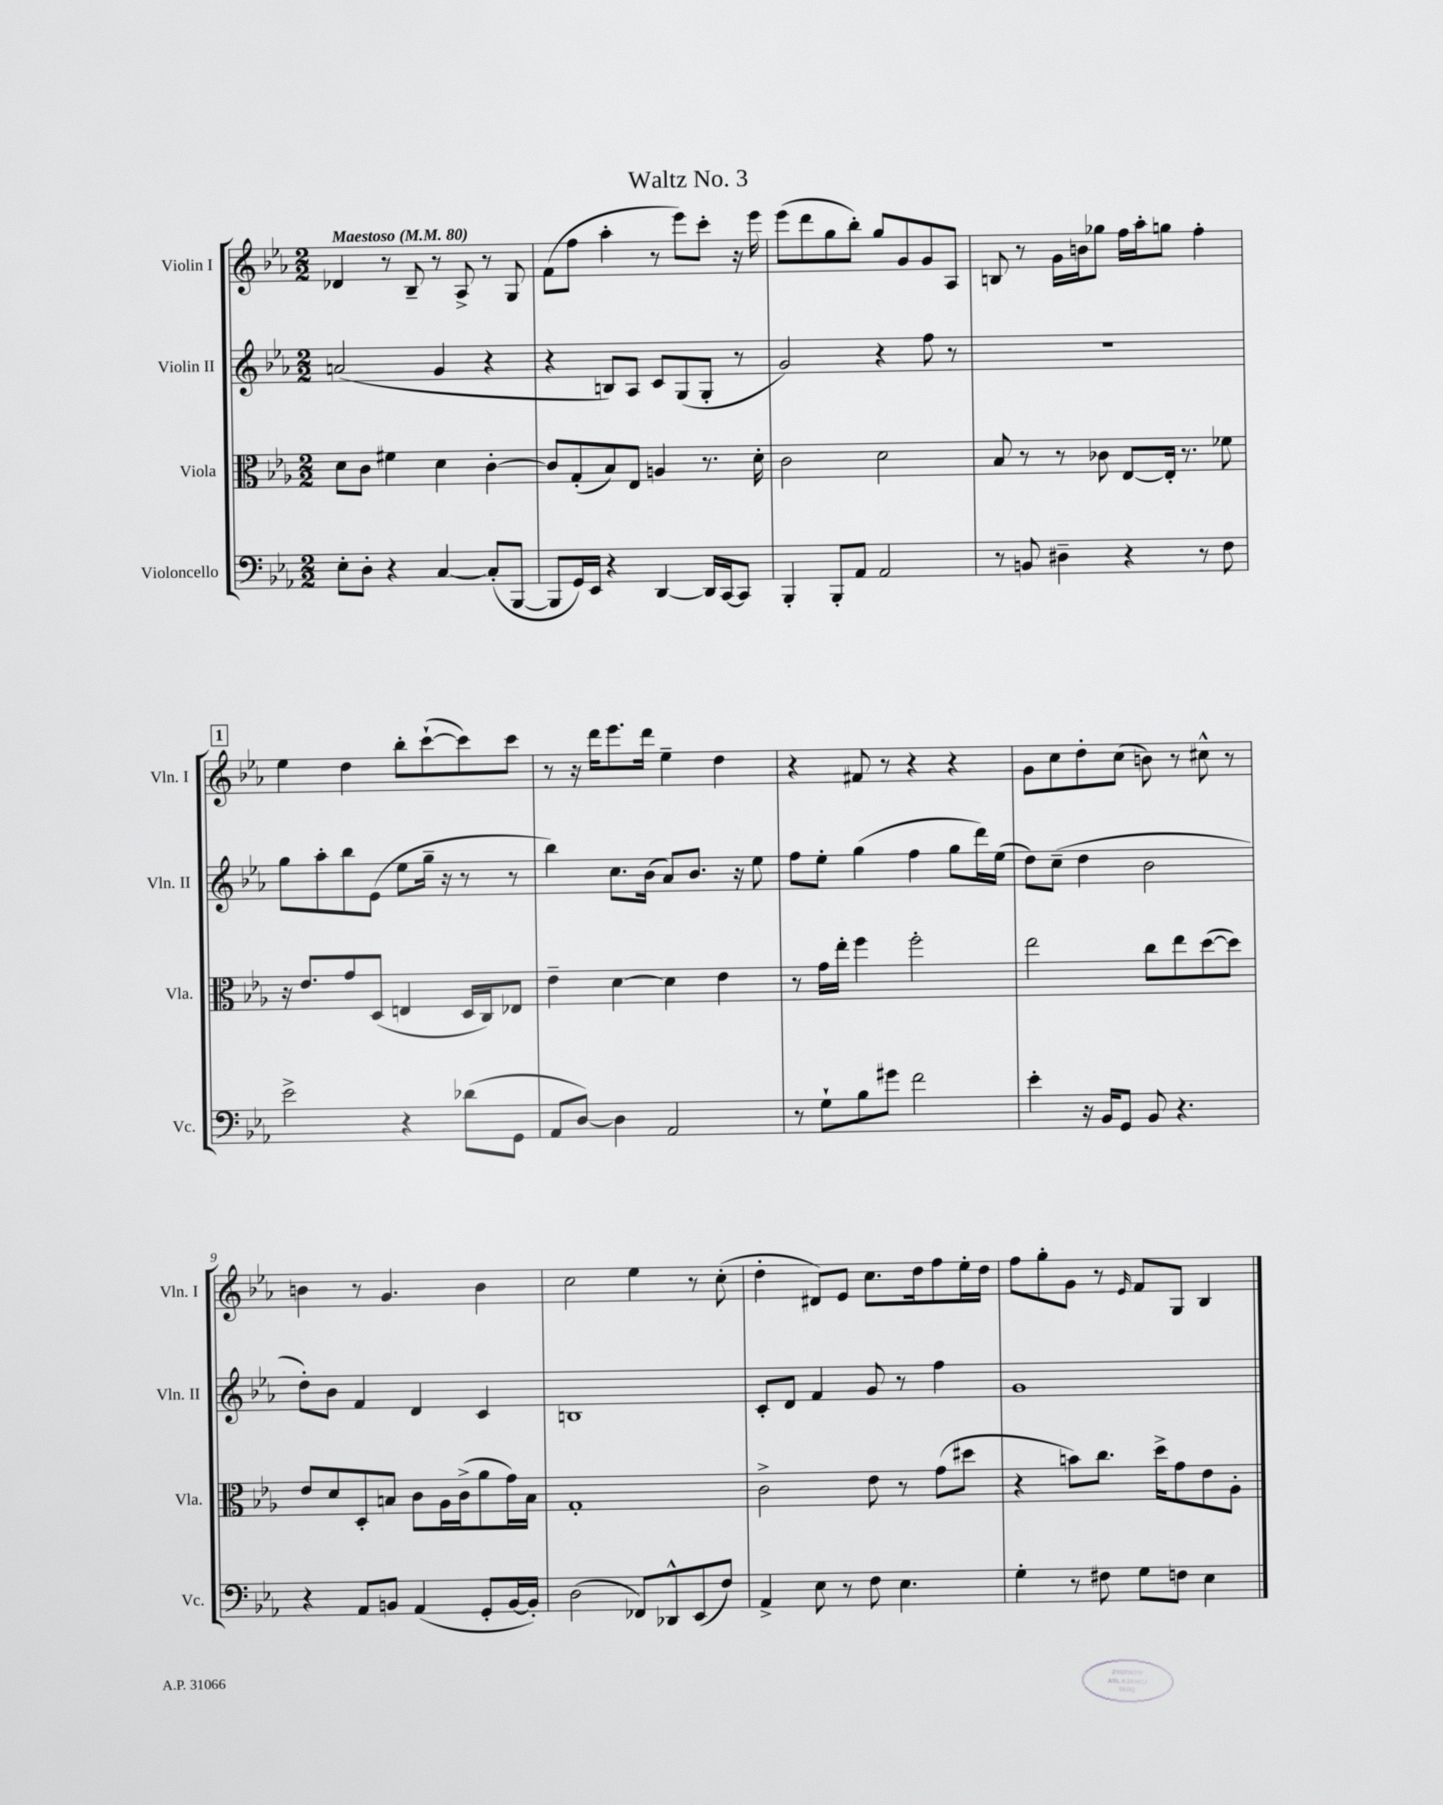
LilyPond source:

\header { title = "Waltz No. 3" }
<<
\new StaffGroup <<
\new Staff = "s0" \with { instrumentName = "Violin I" shortInstrumentName = "Vln. I" } {
    \clef treble \key ees \major \numericTimeSignature \time 2/2 \tempo "Maestoso" 4 = 80
    des'4 r8 bes8-- r8 aes8-> r8 g8 |
    f'8( f''8 aes''4-. r8 ees'''8) c'''8-. r16 ees'''16 |
    ees'''8( d'''8 g''8 bes''8-.) g''8 g'8 g'8 aes8 |
    b8 r8 g'16 b'16 ges''8 f''16 aes''16-. g''8 f''4-. |
    \mark \markup { \box "1" } ees''4 d''4 bes''8-. c'''8~-!( c'''8) c'''8 |
    r8 r16 d'''16 ees'''8. d'''16 ees''4-- d''4 |
    r4 fis'8 r8 r4 r4 |
    g'8 c''8 d''8-. c''8( b'8) r8 cis''8-^ r8 |
    b'4 r8 g'4. b'4 |
    c''2 ees''4 r8 c''8-.( |
    d''4-. dis'8) ees'8 c''8. d''16 f''8 ees''16-. d''16 |
    f''8 g''8-. g'8 r8 \grace { ees'16 } f'8 g8 bes4 \bar "|." |
}
\new Staff = "s1" \with { instrumentName = "Violin II" shortInstrumentName = "Vln. II" } {
    \clef treble \key ees \major \numericTimeSignature \time 2/2
    a'2( g'4 r4 |
    r4 b8) aes8 c'8 g8( g8-. r8 |
    g'2) r4 f''8 r8 |
    R1 |
    \mark \markup { \box "1" } g''8 aes''8-. bes''8 ees'8( ees''8 g''16-- r16 r8 r8 |
    bes''4) c''8. bes'16( aes'8) bes'8. r16 ees''8 |
    f''8 ees''8-. g''4( f''4 g''8 d'''16) ees''16( |
    d''8) c''8--( d''4 bes'2 |
    d''8-.) bes'8 f'4 d'4 c'4 |
    b1 |
    c'8-. d'8 f'4 g'8 r8 f''4 |
    g'1 \bar "|." |
}
\new Staff = "s2" \with { instrumentName = "Viola" shortInstrumentName = "Vla." } {
    \clef alto \key ees \major \numericTimeSignature \time 2/2
    d'8 c'8 fis'4 d'4 c'4~-. |
    c'8 g8-.( bes8) ees8 a4 r8. d'16-. |
    c'2 d'2 |
    bes8 r8 r8 ces'8 ees8~ ees16-. r8. fes'8 |
    \mark \markup { \box "1" } r16 ees'8. g'8 d8( e4 d16 c16) ees8 |
    ees'4-- d'4~ d'4 ees'4 |
    r8 g'16 ees''16-. f''4 f''2-. |
    ees''2 c''8 ees''8 d''8~( d''8) |
    ees'8 d'8 d8-. b8 c'8 aes16 c'16->( aes'8 g'16) b16 |
    g1-. |
    c'2-> ees'8 r8 g'8( dis''8 |
    r4 b'8) c''8. d''16-> g'8 ees'8 aes8-. \bar "|." |
}
\new Staff = "s3" \with { instrumentName = "Violoncello" shortInstrumentName = "Vc." } {
    \clef bass \key ees \major \numericTimeSignature \time 2/2
    ees8-. d8-. r4 c4~ c8-.( bes,,8~ |
    bes,,8 g,16) ees,16 r4 d,4~ d,16 c,16~ c,8 |
    bes,,4-. bes,,8-. aes,8 aes,2 |
    r8 b,8 dis4-- r4 r8 f8 |
    \mark \markup { \box "1" } ees'2-> r4 des'8( g,8 |
    aes,8 d8~) d4 aes,2 |
    r8 g8-! bes8 gis'8 f'2 |
    ees'4-. r16 bes,16 g,8 bes,8 r4. |
    r4 aes,8 b,8 aes,4( g,8-. b,16~ b,16-.) |
    d2( fes,8) des,8-^ ees,8( f8) |
    aes,4-> ees8 r8 f8 ees4. |
    g4-. r8 fis8 g8 f8 ees4 \bar "|." |
}
>>
>>
